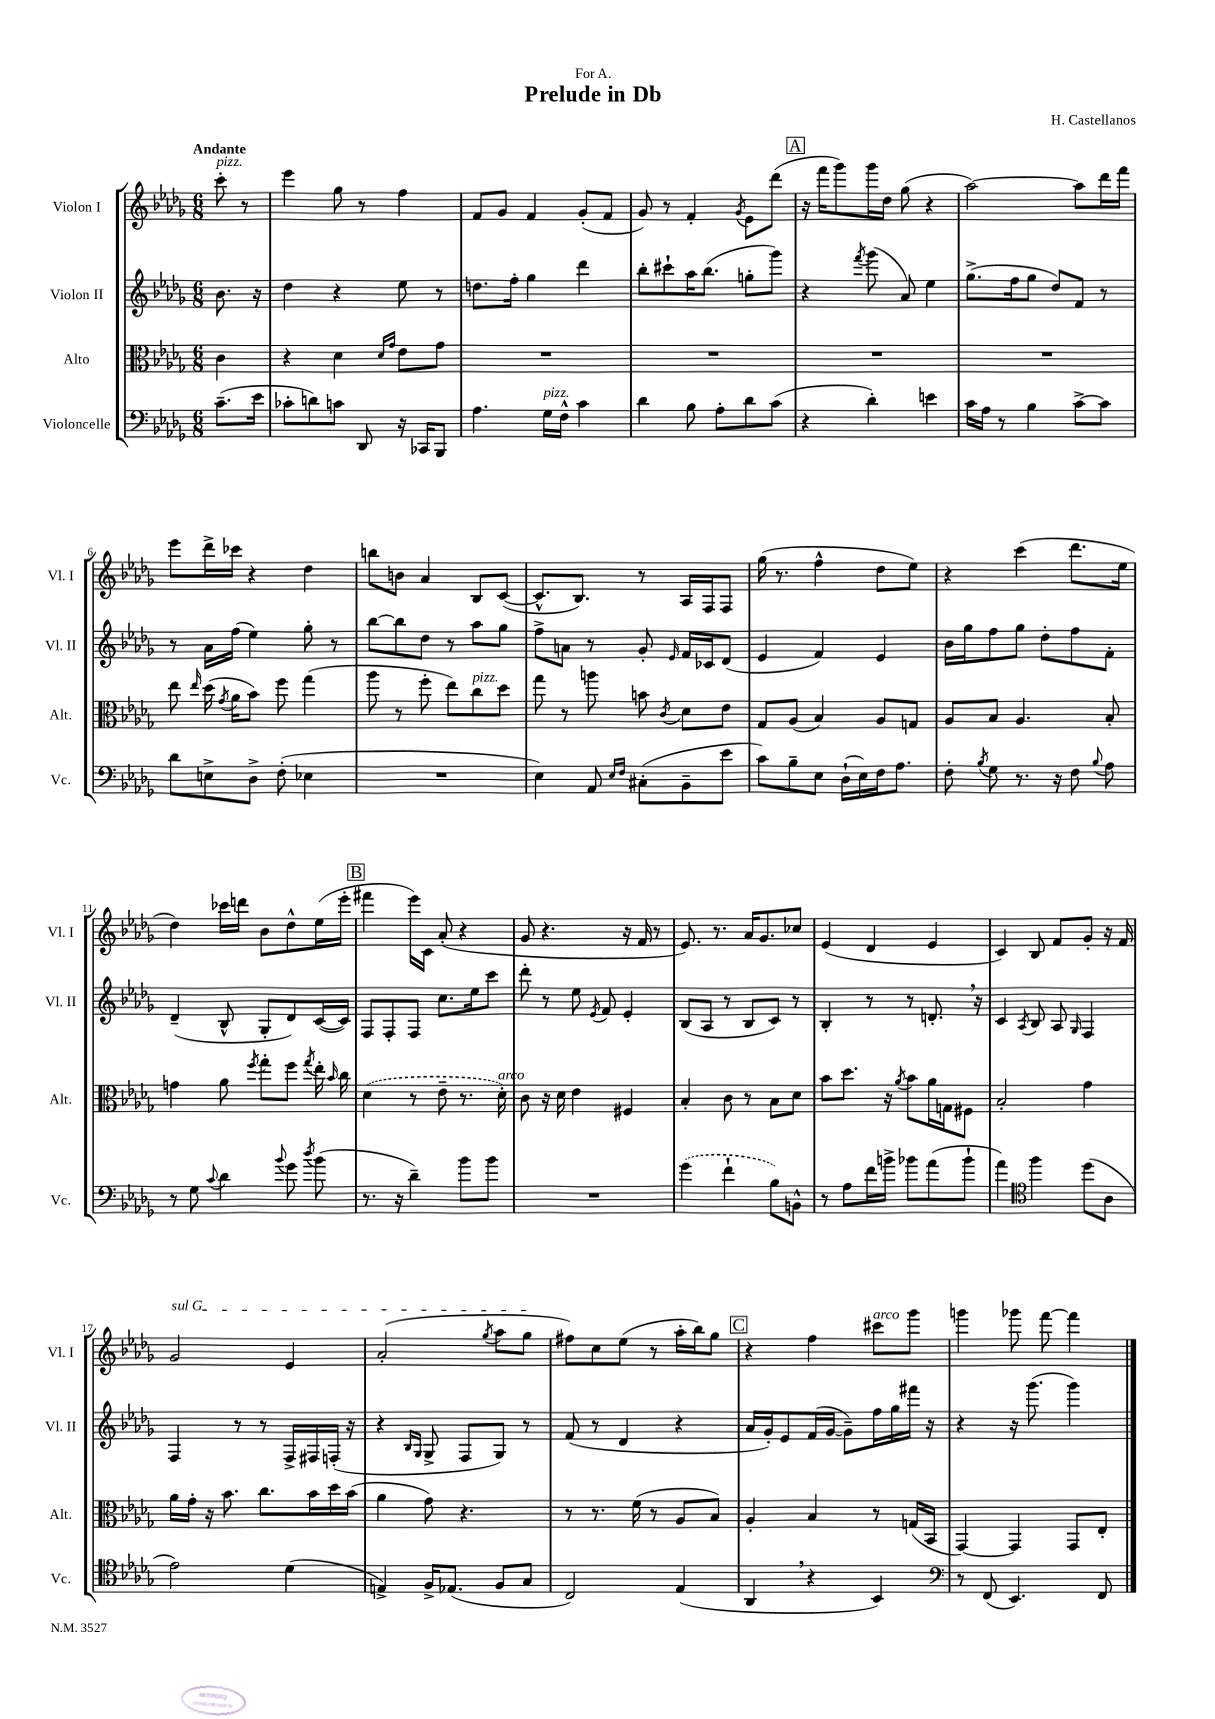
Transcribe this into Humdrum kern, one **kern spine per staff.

**kern	**kern	**kern	**kern
*staff4	*staff3	*staff2	*staff1
*clefF4	*clefC3	*clefG2	*clefG2
*k[b-e-a-d-g-]	*k[b-e-a-d-g-]	*k[b-e-a-d-g-]	*k[b-e-a-d-g-]
*M6/8	*M6/8	*M6/8	*M6/8
(8.c~\L	4c\	8.b-\	8ccc'\
.	.	.	8r
16e-\Jk	.	16r	.
=	=	=	=
8c-'\L	4r	4dd-\	4eee-\
8d\)	.	.	.
8c\J	4d-\	4r	8gg-\
8DD-/	.	.	8r
.	16qqd-/LL	.	.
.	16qqg-/JJ	.	.
16r	8e-\L	8ee-\	4ff\
16CC-/LK	.	.	.
8BBB-/J	8g-\J	8r	.
=	=	=	=
4.A-\	2.r	8.dd\L	8f/L
.	.	.	8g-/J
.	.	16ff'\Jk	.
.	.	4gg-\	4f/
16G-\LL	.	.	.
16F^^\JJ	.	.	.
4c\	.	4ddd-\	(8g-'/L
.	.	.	8f/J
=	=	=	=
4d-\	2.r	8bb-'\L	8g-/)
.	.	8ccc#`\	8r
8B-\	.	16aa-\K	4f'/
.	.	(8.bb-\J	.
8A-'\L	.	.	.
.	.	.	8qg-/
8d-\	.	8gg'\L	8e-\L
(8c\J	.	8ggg-\J)	(8ddd-\J
=	=	=	=
4r	2.r	4r	16r
.	.	.	16fff\LK
.	.	.	8ggg-\)
.	.	8qfff/	.
4d-'\)	.	(8ggg-\	16ggg-\L
.	.	.	16dd-\JJ
.	.	8a-/)	(8gg-\
4e\	.	4ee-\	4r
=	=	=	=
16c\LL	2.r	(8.gg-^\L	[2aa-\)
16A-\JJ	.	.	.
8r	.	.	.
.	.	16ff\k	.
4B-\	.	8gg-\J	.
.	.	8dd-/L)	.
[8c^\L	.	8f/J	8aa-\]L
8c\]J	.	8r	16ddd-\L
.	.	.	16fff\JJ
=	=	=	=
8d-\L	8ee-\	8r	8eee-\L
.	16qqee-/	.	.
8E^\	(16dd-\	16a-\LL	16ddd-^\L
.	8qg-/	.	.
.	16a-\LK	(16ff\JJ	16ccc-\JJ
8D-^\J	8b-\J)	4ee-\)	4r
(8F'\	8ff\	.	.
4E-\	(4gg-\	8gg-'\	4dd-\
.	.	8r	.
=	=	=	=
2.r	8aa-\	[8bb-\L	8bb\L
.	8r	8bb-\]	8b\J
.	8ff'\	8dd-\J	4a-/
.	8ee-\L)	8r	.
.	8cc\	8aa-\L	8B-/L
.	8dd-\J	8gg-\J	([8c/J
=	=	=	=
4E-\)	8gg-\	8ff^\L	8.c^^/]L
.	8r	8a\J	.
.	.	.	8.B-/J)
8AA-/	8aa\	8r	.
16qqE-/LL	.	.	.
16qqF/JJ	.	.	.
(8C#'\L	8b\	8g-'/	8r
.	8qc/	16qqe-/	.
8BB-~\	8d-\L	16f/LL	16A-/LL
.	.	16c-/J	16F/J
8e-\J	8e-\J	(8d-/J	8F/J
=	=	=	=
8c\L)	8G-/L	4e-/	(16gg-\
.	.	.	8.r
8B-~\	(8A-/J	.	.
8E-\J	4B-/)	4f/)	4ff^^\
(16D-`\LL	.	.	.
16E-\)	.	.	.
16F\J	8A-/L	4e-/	8dd-\L
8.A-\J	.	.	.
.	8G/J	.	8ee-\J)
=	=	=	=
8F'\	8A-/L	16b-\LL	4r
.	.	16gg-\J	.
8qB-/	.	.	.
8G-\	8B-/J	8ff\	.
8.r	4.A-/	8gg-\J	(4ccc\
.	.	8dd-'\L	.
16r	.	.	.
8F\	.	8ff\	8.ddd-\L
8qqB-/	.	.	.
8A-\	8B-'/	8f'\J	.
.	.	.	16ee-\Jk
=	=	=	=
8r	4g\	(4d-~/	4dd-\)
8G-\	.	.	.
8qqc/	.	.	.
4d-\	8a-\	8B-^^/	16ccc-\LL
.	.	.	16ddd\JJ
.	8qff/	.	.
.	8gg-'\L	8G-'/L	8b-\L
8qqb-/	.	.	.
8g-\	8ff\J	8d-/)	8dd-^^\
8qdd-/	8qgg-/	.	.
(8b-\	16ee-'\	([16c/L	(16ee-\L
.	16qqb-/	.	.
.	16cc\	16c/]JJ)	16eee-'\JJ
=	=	=	=
8.r	(4d-\	8F/L	4fff#\
.	.	8F'/	.
16r	.	.	.
4d-~\)	8r	8F/J	16eee-\LL)
.	.	.	16c\JJ
.	8e-~\	8.cc\L	(8a-'/
8b-\L	8.r	.	4r
.	.	16ee-\k	.
8b-\J	.	8ccc\J	.
.	16d-'\)	.	.
=	=	=	=
2.r	8c\	8ddd-'\	8g-/
.	16r	8r	4.r
.	16d-\	.	.
.	4e-\	8ee-\	.
.	.	8qe-/	.
.	.	8f/	.
.	4F#/	4e-'/	16r
.	.	.	16f/
.	.	.	8r
=	=	=	=
(4g-\	4B-'/	(8B-/L	8.e-/)
.	.	8A-/J	.
.	.	.	8.r
4f`\	8c\	8r	.
.	8r	8B-/L	16a-/LK
.	.	.	8.g-/
8B-\L)	8B-\L	8c/J)	.
8BB^^\J	8d-\J	8r	8cc-/J
=	=	=	=
8r	8b-\L	4B-'/	(4e-/
8A-\L	8.dd-\J	.	.
16f\L	.	8r	4d-/
16b^\JJ	16r	.	.
.	8qa-/	.	.
8b-\L	8b-\L	8r	.
(8a-\	16a-\L	8.d'/	4e-/
.	16G\J	.	.
8b-`\J	8F#\J	.	.
.	.	16r	.
=	=	=	=
4a-\)	2B-'/	4c/	4c/)
*clefC4	*	*	*
.	.	8qA-/	.
4ff\	.	8B-/	8B-/
.	.	8A-/	8f/L
.	.	16qqG-/	.
(8dd-\L	4g-\	4F/	8g-'/J
8A-\J	.	.	16r
.	.	.	16f/
=	=	=	=
2e-\)	16a-\LL	4F/	2g-/
.	16g-'\JJ	.	.
.	16r	.	.
.	8.b-\	.	.
.	.	8r	.
.	8.cc\L	8r	.
(4d-\	.	16F^/LL	4e-/
.	16b-\L	16F#/	.
.	16dd-\	(16F'/JJ	.
.	(16b-\JJ	16r	.
=	=	=	=
4E^/)	4a-\	4r	(2a-'/
.	.	16qqB-/LL	.
.	.	16qqG-/JJ	.
16F^/LK	8g-\)	8G-^/	.
(8.E-/J	.	.	.
.	4.r	8F/L	.
.	.	.	8qgg-/
8F/L	.	8G-/J)	8aa-\L
8G-/J	.	8r	8gg-\J
=	=	=	=
2C/)	8r	(8f/	8ff#\L)
.	8.r	8r	8cc\
.	.	4d-/	(8ee-\J
.	(16f\	.	.
.	8r	.	8r
(4E-/	8A-/L	4r	16aa-'\LL
.	.	.	16bb-\J)
.	8B-/J)	.	8gg-\J
=	=	=	=
4AA-/	4A-'/	16a-/LL	4r
.	.	16g-'/J)	.
.	.	8e-/	.
4r	4B-/	(16f/L	4ff\
.	.	[16g-/JJ	.
.	.	8g-~\]L)	.
4BB-/)	8r	16ff\L	8ccc#\L
.	.	16gg-\	.
.	(16G/LL	16fff#\JJ	8ggg-\J
.	16BB-/JJ	16r	.
=	=	=	=
*clefF4	*	*	*
8r	[4GG-/)	4r	4ggg\
(8FF/	.	.	.
4.EE-/)	4GG-/]	16r	8ggg-\
.	.	(8.ggg-\	.
.	.	.	[8fff\
.	8GG-/L	4ggg-\)	4fff\]
8FF/	8E-'/J	.	.
==	==	==	==
*-	*-	*-	*-
